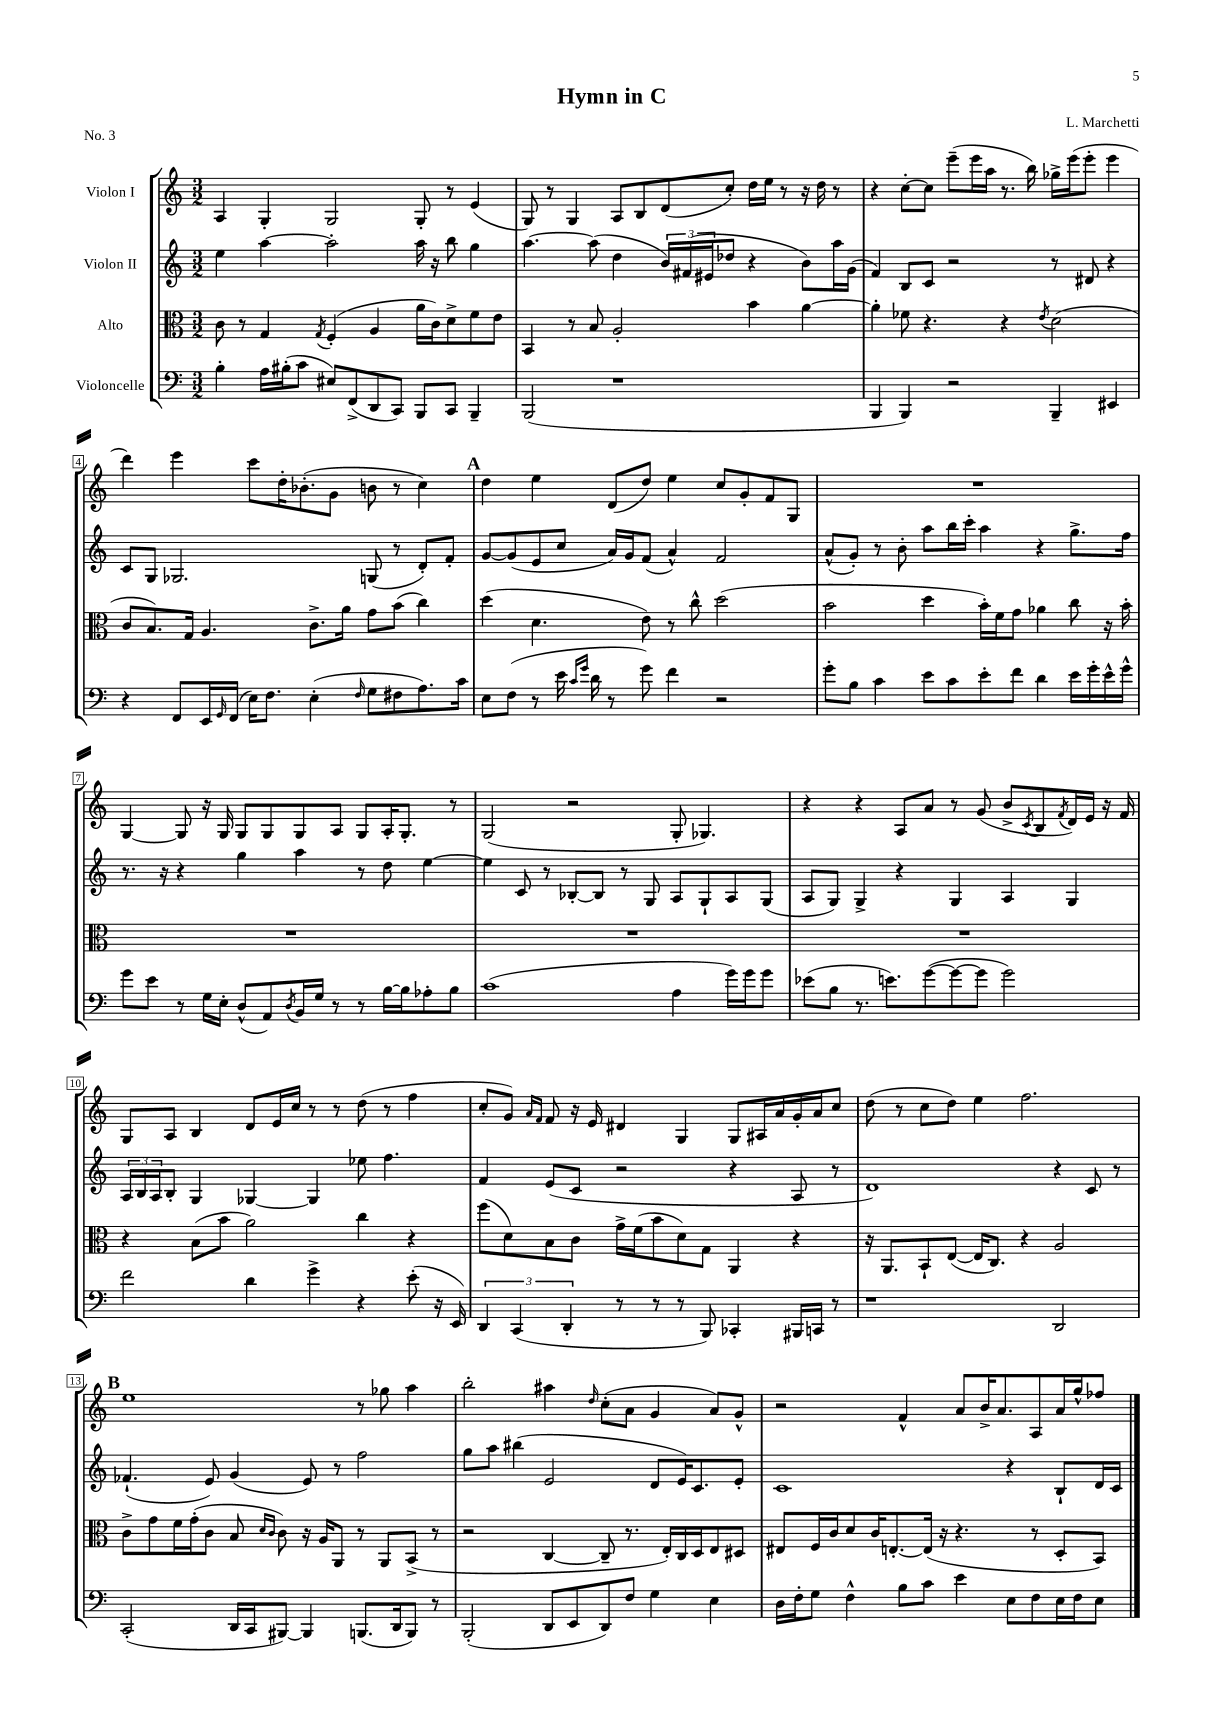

**kern	**kern	**kern	**kern
*part4	*part3	*part2	*part1
*staff4	*staff3	*staff2	*staff1
*I"Violoncelle	*I"Alto	*I"Violon II	*I"Violon I
*clefF4	*clefC3	*clefG2	*clefG2
*k[]	*k[]	*k[]	*k[]
*M3/2	*M3/2	*M3/2	*M3/2
=1	=1	=1	=1
4B'\	8c\	4ee\	4A/
.	8r	.	.
16A\LL	4G/	[4aa\	4G'/
(16B#X'\J	.	.	.
8c\J	.	.	.
.	8qG/	.	.
8E#X/L)	(4F'/	2aa'\]	2G/
(8FF^/	.	.	.
8DD/	4A/	.	.
8CC/J)	.	.	.
8BBB/L	16a\LL	16aa\	8G'/
.	16c\J)	16r	.
8CC/J	8d^\	8bb\	8r
4BBB~/	8f\	4gg\	(4e/
.	8e\J	.	.
=2	=2	=2	=2
(2BBB/	4BB/	[4.aa\	8G/)
.	.	.	8r
.	8r	.	4G/
.	8B/	(8aa\]	.
1r	2A'/	4dd\	8A/L
.	.	.	8B/
.	.	24b/LL)	(8d/
.	.	(24f#X/	.
.	.	24e#X/J	.
.	.	8dd-X/J	8cc'/J)
.	4b\	4r	16dd\LL
.	.	.	16ee\JJ
.	.	.	8r
.	[4a\	8b\L)	16r
.	.	.	16dd\
.	.	16aa\L	8r
.	.	(16g\JJ	.
=3	=3	=3	=3
4BBB/	4a'\]	4f/)	4r
4BBB/)	8f-X\	8B/L	[8cc'\L
.	4.r	8c/J	8cc\J]
2r	.	2r	(8eee~\L
.	.	.	16eee\L
.	.	.	16aa\JJ
.	4r	.	8.r
.	.	.	16bb\)
.	8qe/	.	.
4BBB~/	(2d\	8r	16gg-X^\LL
.	.	.	(16eee\J
.	.	8d#X/	8eee'\J
4EE#X/	.	4r	4eee\
!!LO:LB:g=z
=4	=4	=4	=4
4r	8c/L	8c/L	4ddd\)
.	8.B/)	8G/J	.
8FF/L	.	2.G-X/	4eee\
.	16G/Jk	.	.
16EE/L	4.A/	.	.
16qqGG/	.	.	.
(16FF/JJ	.	.	.
16E\KL)	.	.	8ccc\L
8.F\J	.	.	.
.	.	.	16dd'\K
.	.	.	(8.b-X'\
(4E'\	8.c^\L	.	.
.	.	.	8g\J
.	16a\Jk	.	.
16qqF/	.	.	.
8G\L	8g\L	(8Gn/	8bn\
8F#X\	(8b\J	8r	8r
8.A\)	4cc\)	8d'/L)	4cc\)
.	.	8f'/J	.
16c\Jk	.	.	.
!!LO:REH:place=s1:t=A
=5	=5	=5	=5
8E\L	(4dd\	[8g/L	4dd\
(8F\J	.	(8g/]	.
8r	4.d\	8e/	4ee\
16e\	.	8cc/J	.
16qqc/LL	.	.	.
16qqg/JJ	.	.	.
16d\	.	.	.
8r	.	16a/LL)	(8d/L
.	.	16g/J	.
8g\)	8e\)	(8f/J	8dd/J)
4f\	8r	4a^^/)	4ee\
.	8cc^^\	.	.
2r	(2dd\	2f/	8cc/L
.	.	.	8g'/
.	.	.	8f/
.	.	.	8G/J
=6	=6	=6	=6
8g'\L	2b\	(8a^^/L	1.r
8B\J	.	8g'/J)	.
4c\	.	8r	.
.	.	8b'\	.
8e\L	4dd\	8aa\L	.
8c\	.	16bb\L	.
.	.	16ccc'\JJ	.
8e'\	16b'\LL)	4aa\	.
.	16f\J	.	.
8f\J	8g\J	.	.
4d\	4a-X\	4r	.
16e\LL	8cc\	8.gg^\L	.
16g'\	.	.	.
16e^^\	16r	.	.
16g^^\JJ	16b'\	16ff\Jk	.
!!LO:LB:g=z
=7	=7	=7	=7
8g\L	1.r	8.r	[4G/
8e\J	.	.	.
.	.	16r	.
8r	.	4r	8G/]
16G\LL	.	.	16r
16E'\JJ	.	.	16G/
(8D^^/L	.	4gg\	8G/L
8AA/)	.	.	8G/
8qD/	.	.	.
16BB/L	.	4aa\	8G/
16G/JJ	.	.	.
8r	.	.	8A/J
8r	.	8r	8G/L
[16B\LL	.	8dd\	16A'/K
16B\J]	.	.	8.G'/J
8A-X'\	.	[4ee\	.
8B\J	.	.	8r
=8	=8	=8	=8
(1c	1.r	4ee\]	(2G/
.	.	8c/	.
.	.	8r	.
.	.	[8B-X'/L	2r
.	.	8B-/J]	.
.	.	8r	.
.	.	8G/	.
4A\	.	8A/L	8G'/
.	.	8G`/	4.G-X/)
16g\LL)	.	8A/	.
16g\J	.	.	.
8g\J	.	(8G/J	.
=9	=9	=9	=9
(8e-X\L	1.r	8A/L	4r
8B\J	.	8G/J)	.
8.r	.	4G^/	4r
8.en\L)	.	.	.
.	.	4r	8A/L
([8g\	.	.	8a/J
8g\_	.	4G/	8r
8g\J]	.	.	(8g/
2g\)	.	4A/	8b^/L
.	.	.	8qc/
.	.	.	8B/
.	.	.	8qf/
.	.	4G/	16d/L)
.	.	.	16e/JJ
.	.	.	16r
.	.	.	16f/
!!LO:LB:g=z
=10	=10	=10	=10
2f\	4r	24A/LL	8G/L
.	.	24B/	.
.	.	24A/J	.
.	.	8B'/J	8A/J
.	(8B\L	4G/	4B/
.	8b\J	.	.
4d\	2a\)	[4G-X/	8d/L
.	.	.	16e/L
.	.	.	16cc/JJ
4g^\	.	4G-/]	8r
.	.	.	8r
4r	4cc\	8ee-X\	(8dd\
.	.	4.ff\	8r
(8e'\	4r	.	4ff\
16r	.	.	.
16EE/)	.	.	.
=11	=11	=11	=11
6DD/	(8ff\L	4f/	8cc'/L
.	8d\)	.	8g/J)
(6CC/	.	.	.
.	.	.	16qqa/LL
.	.	.	16qqf/JJ
.	8B\	(8e/L	8f/
6DD'/	.	.	.
.	8c\J	8c/J	16r
.	.	.	16e/
8r	16g^\LL	2r	4d#X/
.	(16f\J	.	.
8r	8b\	.	.
8r	8d\)	.	4G/
8BBB/)	8G\J	.	.
4CC-X'/	4AA/	4r	8G/L
.	.	.	16A#X/L
.	.	.	16a/
16BBB#X/LL	4r	8A/	16g'/
16CCn/JJ	.	.	16a/J
8r	.	8r	8cc/J
=12	=12	=12	=12
1r	16r	1d)	(8dd\
.	8.AA/L	.	.
.	.	.	8r
.	8BB`/	.	8cc\L
.	([8E/J	.	8dd\J)
.	16E/KL]	.	4ee\
.	8.C/J)	.	.
.	4r	.	2.ff\
2DD/	2A/	4r	.
.	.	8c/	.
.	.	8r	.
!!LO:LB:g=z
!!LO:REH:place=s1:t=B
=13	=13	=13	=13
(2CC'/	8c^\L	(4.f-X`/	1ee
.	8g\	.	.
.	16f\L	.	.
.	(16g'\J	.	.
.	8c\J	8e/)	.
16DD/LL	8B/	(4g/	.
16CC/J	.	.	.
.	16qqd/LL	.	.
.	16qqc/JJ	.	.
[8BBB#X/J)	8c\)	.	.
4BBB#/]	16r	8e/)	.
.	16A/KL	.	.
.	8AA/J	8r	.
(8.BBBn/L	8r	2ff\	8r
.	8AA/L	.	8gg-X\
16DD/k	.	.	.
8BBB/J)	(8BB^/J	.	4aa\
8r	8r	.	.
=14	=14	=14	=14
(2BBB'/	2r	8gg\L	2bb'\
.	.	8aa\J	.
.	.	(4bb#X\	.
8DD/L	[4C/	2e/	4aa#X\
8EE/	.	.	.
.	.	.	16qqdd/
8DD/)	8C~/]	.	(8cc'\L
8F/J	8.r	.	8a\J
4G\	.	8d/L	4g/
.	16E'/LL)	.	.
.	16C/	16e/K)	.
.	16D/J	8.c/	.
4E\	8E/	.	8a/L)
.	8D#X/J	8e'/J	8g^^/J
=15	=15	=15	=15
16D\LL	8E#X/L	1c	2r
16F'\J	.	.	.
8G\J	16F/L	.	.
.	16c/J	.	.
4F^^\	8d/	.	.
.	16c/K	.	.
.	[8.En'/	.	.
8B\L	.	.	4f^^/
8c\J	(16E/Jk]	.	.
.	16r	.	.
4e\	4.r	.	8a/L
.	.	.	16b^/K
.	.	.	8.a/
8E\L	.	4r	.
8F\	8r	.	8A/
16E\L	8D'/L	8B`/L	16a/L
16F\J	.	.	16gg^^/J
8E\J	8BB/J)	16d/L	8ff-X/J
.	.	16c/JJ	.
==	==	==	==
*-	*-	*-	*-
